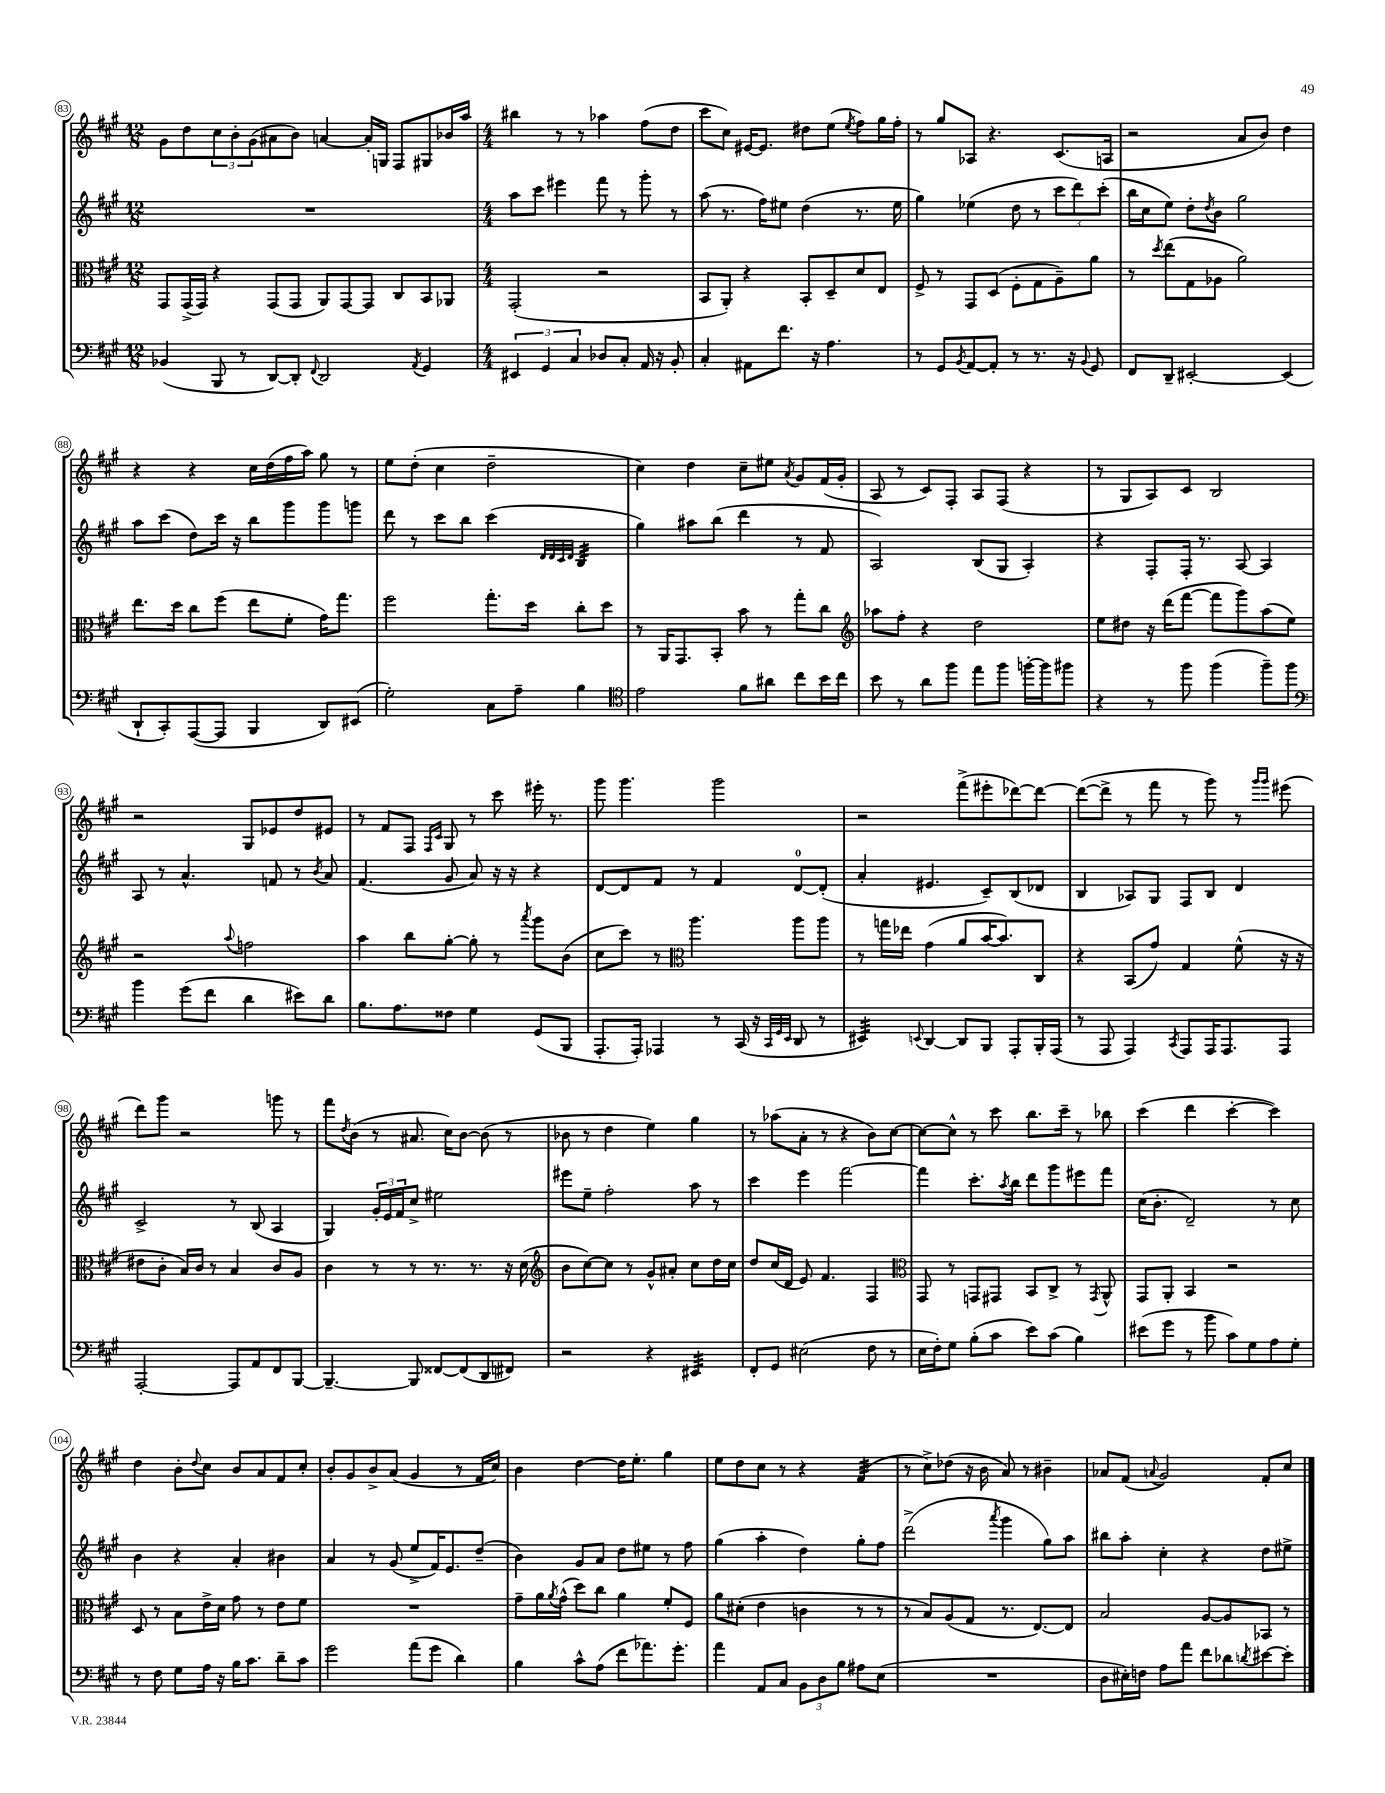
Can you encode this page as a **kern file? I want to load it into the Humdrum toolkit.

**kern	**kern	**kern	**kern
*staff4	*staff3	*staff2	*staff1
*clefF4	*clefC3	*clefG2	*clefG2
*k[f#c#g#]	*k[f#c#g#]	*k[f#c#g#]	*k[f#c#g#]
*M12/8	*M12/8	*M12/8	*M12/8
(4BB-	8GG#	1.r	8g#
.	(16GG#^	.	8dd
.	16GG#)	.	.
8BBB	4r	.	12cc#
.	.	.	12b'
8r	.	.	.
.	.	.	(12g#
[8DD)	(8GG#	.	8a#
8DD']	8GG#	.	8b)
8qqFF#	.	.	.
2DD	8AA)	.	[4a
.	[8GG#	.	.
.	8GG#]	.	16a']
.	.	.	16G
.	8C#	.	8F#
8qAA	.	.	.
4GG#	8BB	.	8G#
.	8AA-	.	16b-
.	.	.	16aa
=	=	=	=
*M4/4	*M4/4	*M4/4	*M4/4
6EE#	(2GG#'	8aa	4bb#
.	.	8ccc#	.
6GG#	.	.	.
.	.	4eee#	8r
6C#	.	.	.
.	.	.	8r
8D-	2r	8fff#	4aa-
8C#'	.	8r	.
16AA	.	8ggg#'	(8ff#
16r	.	.	.
8BB'	.	8r	8dd
=	=	=	=
4C#'	8BB	(8aa	8ccc#
.	8AA')	8.r	8cc#)
8AA#	4r	.	[16e#
.	.	16ff#)	8.e#]
8.f#	.	8ee#	.
.	8BB'	(4dd	8dd#
16r	.	.	.
4.A	8D~	.	(8ee
.	.	.	8qee
.	8d	8.r	8ff#)
.	8E	.	16gg#
.	.	16ee#	16ff#'
=	=	=	=
8r	8F#^	4gg#)	8r
8GG#	8r	.	8gg#
8qBB	.	.	.
[8AA	8GG#	(4ee-	8A-
8AA']	(8D	.	4.r
8r	8F#'	8dd	.
8.r	8G#	8r	.
.	8A~)	12ccc#	(8.c#
16r	.	.	.
.	.	12ddd)	.
8qqBB	.	.	.
8GG#	8a	.	.
.	.	(12ccc#'	.
.	.	.	16A
=	=	=	=
8FF#	8r	16bb	2r
.	.	16cc#	.
.	8qdd	.	.
8DD~	(8ee	8ee)	.
[2EE#'	8G#	8dd'	.
.	.	8qdd	.
.	8A-	8b	.
.	2a)	2gg#	8a
.	.	.	8b)
(4EE#]	.	.	4dd
=	=	=	=
8DD`	8.ee	8aa	4r
8CC#')	.	(8ccc#	.
.	16dd	.	.
([8AAA	8cc#	8dd)	4r
8AAA]	(8ff#	16ccc#	.
.	.	16r	.
4BBB	8ee	8bb	16cc#
.	.	.	(16dd
.	8f#'	8ggg#	16ff#
.	.	.	16aa)
8DD)	16g#)	8ggg#	8gg#
.	8.gg#	.	.
(8EE#	.	8ggg	8r
=	=	=	=
2G#')	2ff#	8ddd	8ee
.	.	8r	(8dd'
.	.	8ccc#	4cc#
.	.	8bb	.
8C#	8.gg#'	(4ccc#	2dd~
8A~	.	.	.
.	16dd	.	.
.	.	32qqd	.
.	.	32qqd	.
.	.	32qqc#	.
.	.	32qqd	.
4B	8cc#'	4B	.
.	8dd	.	.
=	=	=	=
*clefC4	*	*	*
2e	8r	4gg#)	4cc#)
.	16AA	.	.
.	8.GG#	.	.
.	.	8aa#	4dd
.	8BB'	(8bb	.
8f#	8b	4ddd	8cc#~
8a#	8r	.	8ee#
.	.	.	8qa
8cc#	8gg#'	8r	8g#
16b	8cc#	8f#	(16f#
16cc#	.	.	16g#'
=	=	=	=
*	*clefG2	*	*
8b	8aa-	2A)	8A
8r	8ff#'	.	8r
8a	4r	.	8c#)
8ff#	.	.	8F#'
8ee	2dd	(8B	8A
8ff#	.	8G#	(8F#
[16ff'	.	4A')	4r
16ff]	.	.	.
8ff#	.	.	.
=	=	=	=
4r	8ee	4r	8r
.	8dd#	.	8G#
8r	16r	8F#'	8A)
.	(16ddd	.	.
8ff#	[8fff#	16F#'	8c#
.	.	8.r	.
(4ff#	8fff#]	.	2B
.	8ggg#)	[8A	.
8ff#~)	(8aa	4A]	.
8ff#	8ee)	.	.
=	=	=	=
*clefF4	*	*	*
4b	2r	8A	2r
.	.	8r	.
(8g#	.	4.a^^	.
8f#	.	.	.
.	8qqaa	.	.
4d	2ff	.	8G#
.	.	8f	8e-
8e#)	.	8r	8dd
.	.	8qb	.
8d	.	8a	8e#
=	=	=	=
8.B	4aa	(4.f#	8r
.	.	.	8f#
8.A	.	.	.
.	8bb	.	8F#
.	.	.	16qqF#
.	.	.	16qqc#
8F##	[8gg#'	8g#	8G#
4G#	8gg#']	8a)	8r
.	8r	16r	8ccc#
.	.	16r	.
.	8qaaa	.	.
(8GG#	8ggg#	4r	16eee#'
.	.	.	8.r
8BBB	(8b	.	.
=	=	=	=
8.AAA'	8cc#	[8d	8ggg#
.	8ccc#)	8d]	4.ggg#
16AAA')	.	.	.
4AAA-	8r	8f#	.
*	*clefC3	*	*
.	4.aa	8r	.
8r	.	4f#	2ggg#
(16CC#	.	.	.
16r	.	.	.
32qqCC#	.	.	.
32qqGG#	.	.	.
32qqEE	.	.	.
8DD	8aa	[8d	.
8r	8aa	(8d']	.
=	=	=	=
4EE#)	8r	4a'	2r
.	16gg	.	.
.	16ee-	.	.
8qqEE	.	.	.
[4DD	(4g#	4.e#	.
8DD]	8a	.	(8fff#^
8BBB	[16b	8c#~)	8eee#'
.	8.b])	.	.
8AAA'	.	(8B	[8ddd-)
16BBB'	8C#	8d-	8ddd-_
(16AAA	.	.	.
=	=	=	=
8r	4r	4B	(8ddd-_
8AAA	.	.	8ddd-^]
4AAA)	(8BB	8A-)	8r
.	8g#)	8G#	8fff#
8qCC#	.	.	.
8AAA	4G#	8F#	8r
16AAA	.	8B	8ggg#)
8.AAA	.	.	.
.	(8f#^^	4d	8r
.	.	.	16qqggg#
.	.	.	16qqggg#
8AAA	16r	.	(8eee#
.	16r	.	.
=	=	=	=
[2AAA'	8e#	2c#^	8ddd)
.	8c#'	.	8ggg#
.	16B)	.	2r
.	16c#	.	.
.	8r	.	.
8AAA]	4B	8r	.
8AA	.	(8B	.
8FF#	8c#	4A	8ggg
[8BBB	8A	.	8r
=	=	=	=
4.BBB~_	4c#	4G#)	8fff#
.	.	.	8qdd
.	.	.	(8b
.	8r	24g#'	8r
.	.	24e	.
.	.	24f#	.
8BBB]	8r	8cc#^	8.a#
[8FF##	8.r	2ee#	.
.	.	.	16cc#)
(8FF##]	.	.	[8b
.	8.r	.	.
8DD	.	.	(8b]
8FF#)	16r	.	8r
.	(16d	.	.
=	=	=	=
*	*clefG2	*	*
2r	8b	8eee#	8b-
.	[8cc#)	8ee~	8r
.	8cc#]	2ff#'	4dd
.	8r	.	.
4r	8g#^^	.	4ee)
.	8a#'	.	.
4EE#	8cc#	8aa	4gg#
.	16dd	8r	.
.	16cc#	.	.
=	=	=	=
8FF#'	8dd	4ccc#	8r
8GG#	(16cc#	.	(8aa-
.	16d	.	.
(2E#	8e)	4eee	8a'
.	4.f#	.	8r
.	.	[2fff#	4r
8F#	4F#	.	8b)
8r	.	.	[8cc#
=	=	=	=
*	*clefC3	*	*
16E	8GG#	4fff#]	8cc#_
16F#')	.	.	.
8G#	8r	.	8cc#^^]
(8B'	8GG	8.ccc#'	8r
8c#	8GG#	.	8ccc#
.	.	8qaa	.
.	.	16bb	.
8e)	8BB	8ddd	8.bb
(8c#	8C#^	8ggg#	.
.	.	.	16ccc#~
4B)	8r	8eee#	8r
.	8qGG#	.	.
.	8AA^^	8fff#	8bb-
=	=	=	=
(8e#	8GG#	(16cc#	(4ccc#
.	.	8.b'	.
8g#	8AA'	.	.
8r	4BB	2d~)	4ddd
8b	.	.	.
8c#)	2r	.	[4ccc#'
8G#	.	.	.
8A	.	8r	4ccc#])
8G#'	.	8cc#	.
=	=	=	=
8r	8D	4b	4dd
8F#	8r	.	.
8G#	8B	4r	8b'
.	.	.	8qqdd
16A	16e^	.	8cc#
16r	16d	.	.
16B	8g#	4a'	8b
8.c#	.	.	.
.	8r	.	8a
8d~	8e	4b#	8f#
8c#	8f#	.	8cc#'
=	=	=	=
2g#	1r	4a	8b'
.	.	.	8g#
.	.	8r	8b^
.	.	(8g#	(8a
(8a	.	8ee^	4g#
8g#	.	16f#)	.
.	.	8.e	.
4d)	.	.	8r
.	.	(8dd~	16f#
.	.	.	16cc#)
=	=	=	=
4B	8g#~	4b)	4b
.	16a	.	.
.	8qa	.	.
.	(16g#^^	.	.
8c#^^	8dd)	8g#	[4dd
(8A	8cc#	8a	.
8f#	4a	8dd	16dd]
.	.	.	8.ee'
8.a-)	.	8ee#	.
.	8f#'	8r	4gg#
8.g#'	.	.	.
.	8F#	8ff#	.
=	=	=	=
4a	8a	(4gg#	8ee
.	(8d#'	.	8dd
8AA	4e	4aa'	8cc#
8C#	.	.	8r
12BB	4c	4dd)	4r
12D	.	.	.
12B	.	.	.
8A#	8r	8gg#'	(4f#
(8E	8r	8ff#	.
=	=	=	=
1r	8r	(2ddd^	8r
.	8B)	.	8cc#^)
.	(8A	.	(8dd-
.	8G#	.	16r
.	.	.	16b
.	.	8qaaa	.
.	8.r	4ggg#	8a)
.	.	.	8r
.	[8.E)	.	.
.	.	8gg#)	4b#~
.	8E]	8aa	.
=	=	=	=
8D	2B	8bb#	8a-
16E#')	.	8aa'	(8f#
16F	.	.	.
.	.	.	8qqa
8A	.	4cc#'	2g#)
8a	.	.	.
8f#	[8A	4r	.
8d-	8A]	.	.
8qd	.	.	.
[8e#	8BB-	8dd	8f#'
8e#']	8r	8ee#^	8cc#
==	==	==	==
*-	*-	*-	*-
